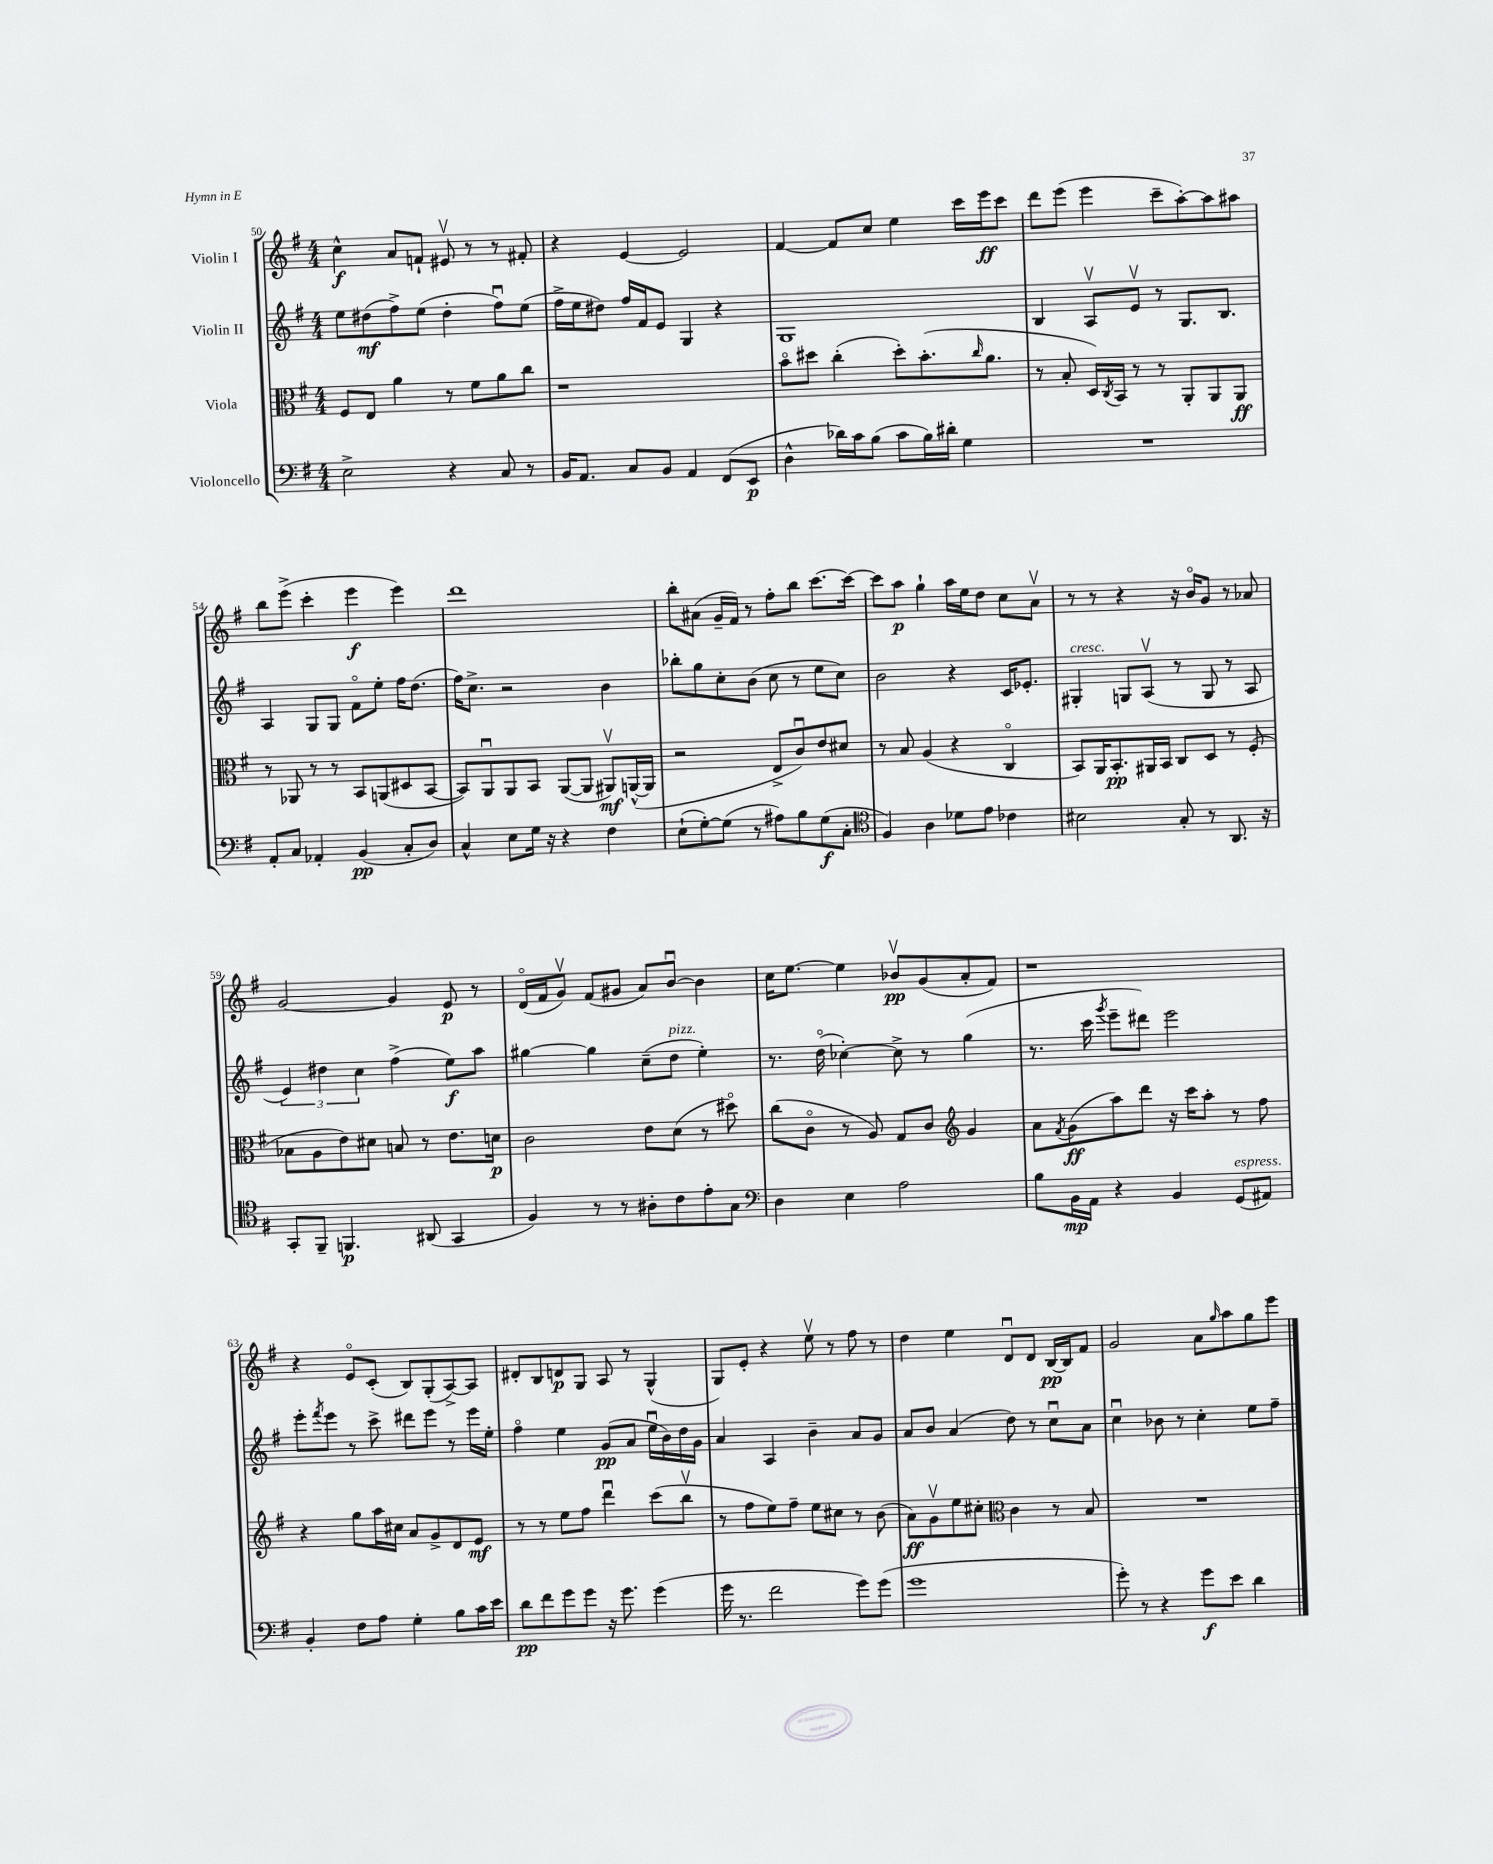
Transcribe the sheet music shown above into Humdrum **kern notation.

**kern	**dynam	**kern	**dynam	**kern	**dynam	**kern	**dynam
*part4	*part4	*part3	*part3	*part2	*part2	*part1	*part1
*staff4	*staff4	*staff3	*staff3	*staff2	*staff2	*staff1	*staff1
*I"Violoncello	*	*I"Viola	*	*I"Violin II	*	*I"Violin I	*
*clefF4	*	*clefC3	*	*clefG2	*	*clefG2	*
*k[f#]	*	*k[f#]	*	*k[f#]	*	*k[f#]	*
*M4/4	*	*M4/4	*	*M4/4	*	*M4/4	*
=50	=50	=50	=50	=50	=50	=50	=50
2E^\	.	8F#/L	.	8ee\L	.	4cc^^\	f
.	.	8E/J	.	(8dd#X\	mf	.	.
.	.	4a\	.	8ff#^\)	.	8a/L	.
.	.	.	.	(8ee\J	.	8fn`/J	.
4r	.	8r	.	4dd#'\	.	8e#Xv/	.
.	.	8f#\L	.	.	.	8r	.
8C/	.	8a\	.	8ff#u\L)	.	8r	.
8r	.	8cc\J	.	(8ee\J	.	8f#X'/	.
=51	=51	=51	=51	=51	=51	=51	=51
16BB/KL	.	1r	.	16ff#^\LL	.	4r	.
8.AA/J	.	.	.	16ee\J	.	.	.
.	.	.	.	8dd#X\J)	.	.	.
8C/L	.	.	.	16ff#/LL	.	[4e/	.
.	.	.	.	16f#/J	.	.	.
8BB/J	.	.	.	8e/J	.	.	.
4AA/	.	.	.	4G/	.	2e/]	.
(8FF#/L	.	.	.	4r	.	.	.
8EE/J	p	.	.	.	.	.	.
=52	=52	=52	=52	=52	=52	=52	=52
4D^^\	.	8b\L	.	1G	.	[4f#/	.
.	.	8dd#X\J	.	.	.	.	.
16d-X\LL)	.	(4cc'\	.	.	.	8f#/L]	.
16c\J	.	.	.	.	.	.	.
(8B\J	.	.	.	.	.	8cc/J	.
8c\L	.	8dd#'\L)	.	.	.	4ee\	.
16B\L)	.	(8.b'\	.	.	.	.	.
16d#X'\JJ	.	.	.	.	.	.	.
4G\	.	.	.	.	.	16ccc\LL	.
.	.	16qqcc/	.	.	.	.	.
.	.	8.a\J	.	.	.	16eee\J	ff
.	.	.	.	.	.	8ccc\J	.
=53	=53	=53	=53	=53	=53	=53	=53
1r	.	8r	.	4B/	.	8ddd\L	.
.	.	8B'/	.	.	.	(8eee\J	.
.	.	16D/LL)	.	8Av/L	.	4eee\	.
.	.	8qC/	.	.	.	.	.
.	.	16BB/JJ	.	.	.	.	.
.	.	8r	.	8ev/J	.	.	.
.	.	8r	.	8r	.	8ccc~\L	.
.	.	8AA'/L	.	8.G/L	.	[8aa'\)	.
.	.	8AA/	.	.	.	8aa\]	.
.	.	.	.	8.B/J	.	.	.
.	.	8AA/J	ff	.	.	8aa#X\J	.
!!LO:LB:g=z
=54	=54	=54	=54	=54	=54	=54	=54
8AA'/L	.	8r	.	4A/	.	8bb\L	.
8C/J	.	8AA-X/	.	.	.	(8eee^\J	.
4AA-X'/	.	8r	.	8G/L	.	4ccc'\	.
.	.	8r	.	8G/J	.	.	.
(4BB/	pp	8BB/L	.	8f#\L	.	4eee\	f
.	.	(8AAn/	.	8ee'\J	.	.	.
8C'/L	.	8D#X/	.	16ff#\KL	.	4eee\)	.
.	.	.	.	(8.dd\J	.	.	.
8D/J)	.	[8BB/J	.	.	.	.	.
=55	=55	=55	=55	=55	=55	=55	=55
4C^^/	.	8BB/L])	.	16ff#\KL)	.	1ddd	.
.	.	.	.	8.cc^\J	.	.	.
.	.	8AAu/	.	.	.	.	.
8E\L	.	8AA/	.	2r	.	.	.
16G\Jk	.	8BB/J	.	.	.	.	.
16r	.	.	.	.	.	.	.
4r	.	([8AA/L	.	.	.	.	.
.	.	8AA/J]	.	.	.	.	.
4F#\	.	8AA#Xv/L)	mf	4b\	.	.	.
.	.	([16AAn^^/L	.	.	.	.	.
.	.	16AA/JJ]	.	.	.	.	.
=56	=56	=56	=56	=56	=56	=56	=56
(8E`\L	.	2r	.	8bb-X'\L	.	8bb'\L	.
[8G'\)	.	.	.	8gg\	.	(8a#X\J	.
(8G\J]	.	.	.	8cc'\	.	16g~/LL	.
.	.	.	.	.	.	16f#/JJ)	.
8r	.	.	.	(8b\J	.	8r	.
8A#X\L)	.	8E^/L	.	8cc\	.	8ff#'\L	.
8B\	.	8cu/)	.	8r	.	8bb\J	.
(8G\	f	8e/	.	8ee\L	.	[8.ccc\L	.
8C'\J	.	8d#X/J	.	8cc\J)	.	.	.
.	.	.	.	.	.	16ccc\Jk_	.
=57	=57	=57	=57	=57	=57	=57	=57
*clefC4	*	*	*	*	*	*	*
4F#/)	.	8r	.	2b\	.	8ccc\L]	.
.	.	8B/	.	.	.	8aa\J	p
4A\	.	(4A/	.	.	.	4gg`\	.
8d-X\L	.	4r	.	4r	.	16aa\LL	.
.	.	.	.	.	.	16ee\J	.
8e\J	.	.	.	.	.	8dd\J	.
4c-X\	.	4C/	.	16c/KL	.	8cc\L	.
.	.	.	.	8.e-X'/J	.	.	.
.	.	.	.	.	.	8av\J	.
=58	=58	=58	=58	=58	=58	=58	=58
!	!	!	!	!LO:TX:a:i:t=cresc.	!	!	!
2B#X\	.	8BB/L)	.	4G#X'/	.	8r	.
.	.	16AA/K	.	.	.	8r	.
.	.	8.BB'/	pp	.	.	.	.
.	.	.	.	8Gn/L	.	4r	.
.	.	16AA#X/L	.	(8Av/J	.	.	.
.	.	16BB/JJ	.	.	.	.	.
8G'/	.	8C/L	.	8r	.	16r	.
.	.	.	.	.	.	16b/KL	.
8r	.	8D/J	.	8G/	.	8g/J	.
8.AA/	.	8r	.	8r	.	8r	.
.	.	(8F#'/	.	8A/	.	8a-X/	.
16r	.	.	.	.	.	.	.
!!LO:LB:g=z
=59	=59	=59	=59	=59	=59	=59	=59
8GG'/L	.	8B-X\L	.	6e/)	.	[2g/	.
8FF#~/J	.	8A\	.	.	.	.	.
.	.	.	.	6dd#X\	.	.	.
4.FFn/	p	8e\)	.	.	.	.	.
.	.	.	.	6cc\	.	.	.
.	.	8d#X\J	.	.	.	.	.
.	.	8Bn/	.	(4ff#^\	.	4g/]	.
(8AA#X/	.	8r	.	.	.	.	.
4GG/	.	8.e\L	.	8ee\L)	f	8e/	p
.	.	.	.	8aa\J	.	8r	.
.	.	16dn\Jk	p	.	.	.	.
=60	=60	=60	=60	=60	=60	=60	=60
4F#/)	.	2c\	.	[4gg#X\	.	(16d/LL	.
.	.	.	.	.	.	16f#/J	.
.	.	.	.	.	.	8gv/J)	.
8r	.	.	.	4gg#\]	.	(8f#/L	.
8r	.	.	.	.	.	8g#X/J	.
8A#X'\L	.	8e\L	.	(8cc~\L	.	8a/L)	.
!	!	!	!	!LO:TX:a:i:t=pizz.	!	!	!
8c\	.	(8d\J	.	8dd\J	.	[8bu/J	.
8e'\	.	8r	.	4ee'\)	.	4b\]	.
8G\J	.	8dd#X\)	.	.	.	.	.
=61	=61	=61	=61	=61	=61	=61	=61
*clefF4	*	*	*	*	*	*	*
4D\	.	(8cc\L	.	8.r	.	16cc\KL	.
.	.	.	.	.	.	[8.ee\J	.
.	.	8c\J	.	.	.	.	.
.	.	.	.	(16dd\	.	.	.
4E\	.	8r	.	[4cc-X'\)	.	4ee\]	.
.	.	8A/)	.	.	.	.	.
2A\	.	8G/L	.	8cc-^\]	.	8b-Xv/L	pp
.	.	8c/J	.	8r	.	(8g/	.
*	*	*clefG2	*	*	*	*	*
.	.	4g/	.	(4gg\	.	8a'/	.
.	.	.	.	.	.	8f#/J)	.
=62	=62	=62	=62	=62	=62	=62	=62
8B\L	.	8a\L	.	8.r	.	1r	.
.	.	8qf#/	.	.	.	.	.
16BB\L	mp	(8g\	ff	.	.	.	.
16AA\JJ	.	.	.	16ccc\	.	.	.
.	.	.	.	8qggg/	.	.	.
4r	.	8aa\)	.	8eee~\L	.	.	.
.	.	8ddd\J	.	8ddd#X\J)	.	.	.
4BB/	.	16r	.	2eee\	.	.	.
.	.	16ccc\KL	.	.	.	.	.
.	.	8aa'\J	.	.	.	.	.
!LO:TX:a:i:t=espress.	!	!	!	!	!	!	!
(8GG/L	.	8r	.	.	.	.	.
8AA#X/J)	.	8ff#\	.	.	.	.	.
!!LO:LB:g=z
=63	=63	=63	=63	=63	=63	=63	=63
4BB'/	.	4r	.	8eee'\L	.	4r	.
.	.	.	.	8qfff#/	.	.	.
.	.	.	.	8eee\J	.	.	.
8F#\L	.	8gg\L	.	8r	.	8e/L	.
8A\J	.	16aa\L	.	8ccc^\	.	(8c'/J	.
.	.	16cc#X\JJ	.	.	.	.	.
4G'\	.	8a/L	.	8ddd#X\L	.	8B/L)	.
.	.	8g^/	.	8eee\J	.	(8G'/	.
8B\L	.	8d/	.	8r	.	[8A^/)	.
16c\L	.	8e/J	mf	16eee\LL	.	8A/J]	.
16e\JJ	.	.	.	16ee'\JJ	.	.	.
=64	=64	=64	=64	=64	=64	=64	=64
8d\L	pp	8r	.	4ff#\	.	8d#X'/L	.
8f#\	.	8r	.	.	.	8B/	.
8g\	.	8ee\L	.	4ee\	.	8dn/	p
8g\J	.	8ff#\J	.	.	.	8G/J	.
16r	.	4dddu\	.	(8g/L	pp	8A/	.
8.g\	.	.	.	.	.	.	.
.	.	.	.	8a/J	.	8r	.
(4g\	.	(8ccc\L	.	16eeu\LL	.	(4G^^/	.
.	.	.	.	16b\)	.	.	.
.	.	8bbv\J	.	16dd\	.	.	.
.	.	.	.	16g\JJ	.	.	.
=65	=65	=65	=65	=65	=65	=65	=65
16g\	.	8r	.	4a/	.	8G/L)	.
8.r	.	.	.	.	.	.	.
.	.	8ff#\L	.	.	.	8e'/J	.
2f#\	.	8ee\)	.	4A/	.	4r	.
.	.	8ff#~\J	.	.	.	.	.
.	.	8ee\L	.	4b~\	.	8eev\	.
.	.	8cc#X\J	.	.	.	8r	.
8g\L)	.	8r	.	8a/L	.	8ff#\	.
(8g\J	.	(8b\	.	8g/J	.	8r	.
=66	=66	=66	=66	=66	=66	=66	=66
1g	.	8a\L)	ff	8a/L	.	4dd\	.
.	.	8gv\	.	8b/J	.	.	.
.	.	8ee\	.	(4a/	.	4ee\	.
.	.	8cc#X'\J	.	.	.	.	.
*	*	*clefC3	*	*	*	*	*
.	.	4c\	.	8dd\)	.	8du/L	.
.	.	.	.	8r	.	8d/J	.
.	.	8r	.	8ccu\L	.	[16B/LL	pp
.	.	.	.	.	.	16B/J]	.
.	.	8B/	.	8a\J	.	8f#/J	.
=67	=67	=67	=67	=67	=67	=67	=67
8g'\)	.	1r	.	4ccu\	.	2g/	.
8r	.	.	.	.	.	.	.
4r	.	.	.	8b-X\	.	.	.
.	.	.	.	8r	.	.	.
8g\L	f	.	.	4cc'\	.	8a\L	.
.	.	.	.	.	.	16qqgg/	.
8e\J	.	.	.	.	.	8aa\	.
4d\	.	.	.	8ee\L	.	8gg\	.
.	.	.	.	8ff#~\J	.	8eee\J	.
==	==	==	==	==	==	==	==
*-	*-	*-	*-	*-	*-	*-	*-
